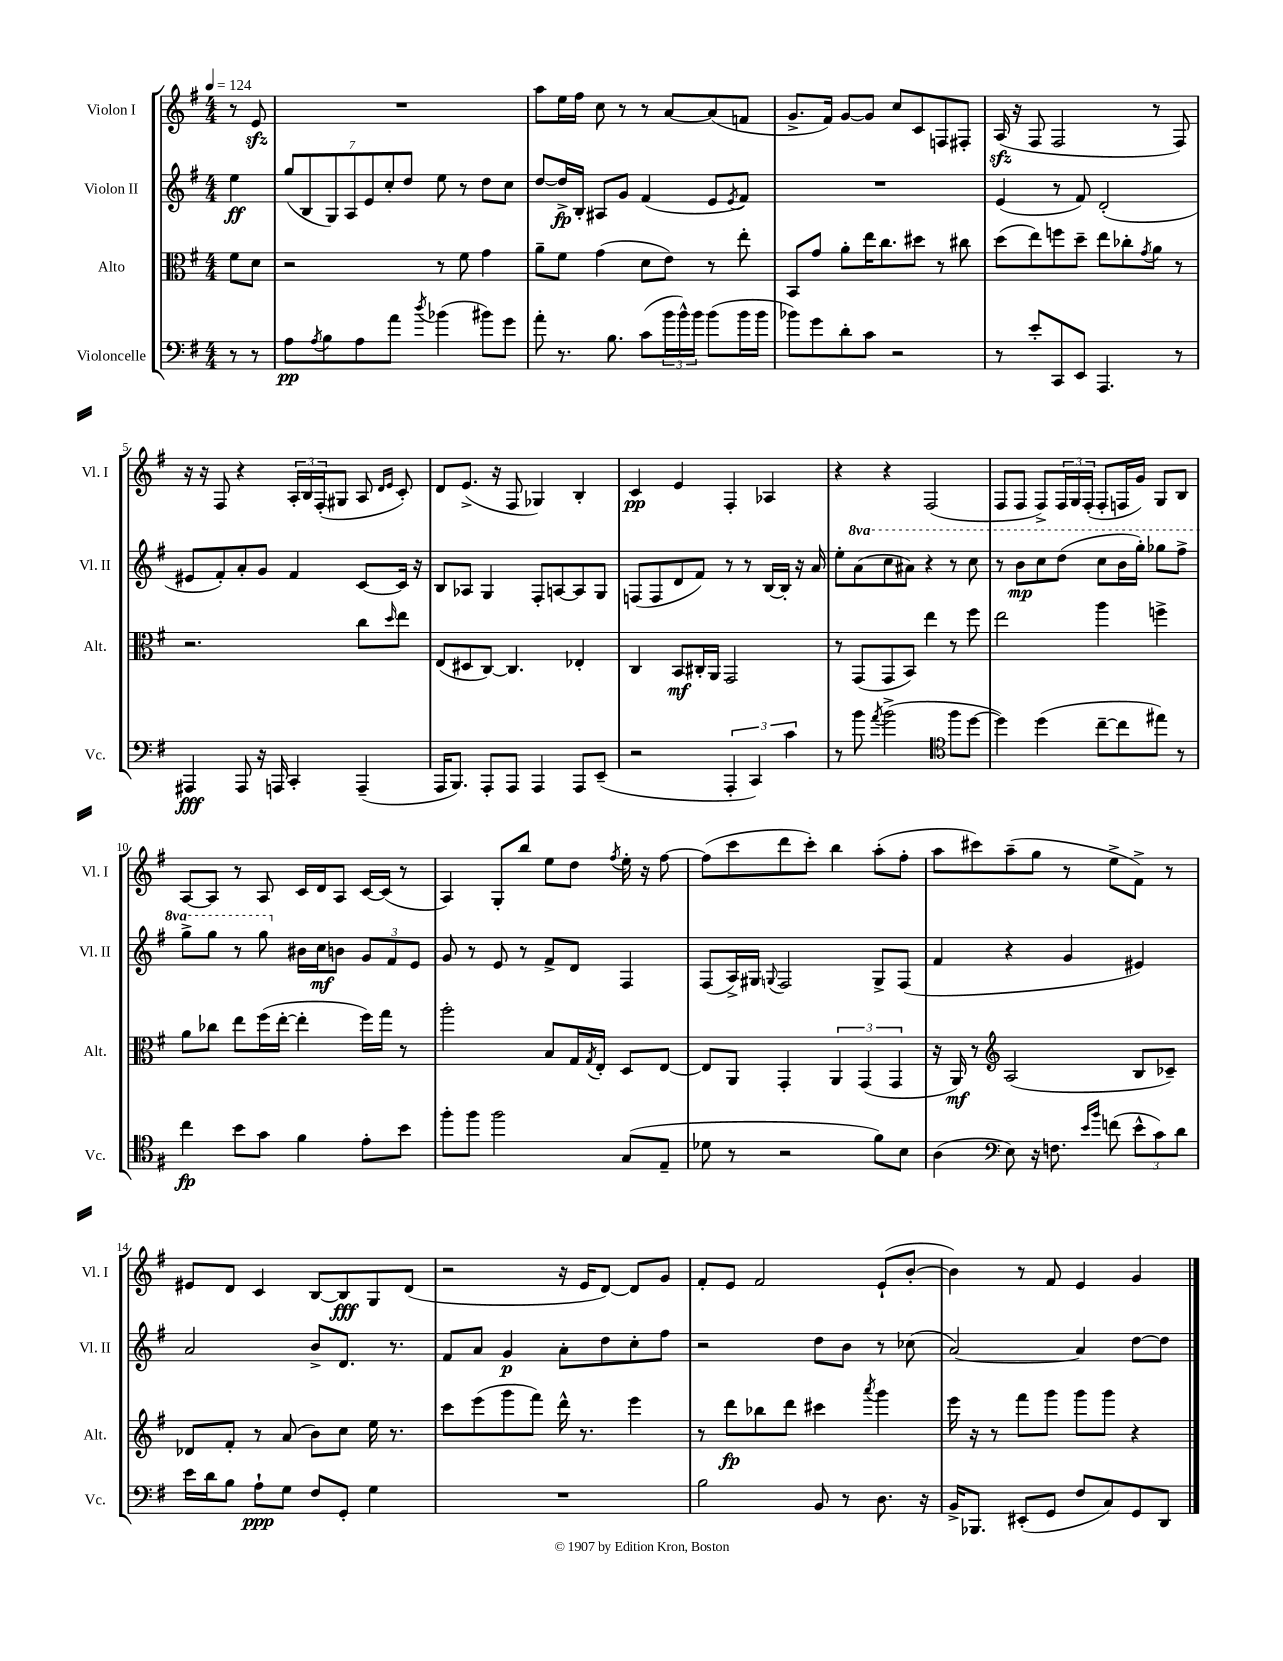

**kern	**dynam	**kern	**dynam	**kern	**dynam	**kern	**dynam
*part4	*part4	*part3	*part3	*part2	*part2	*part1	*part1
*staff4	*staff4	*staff3	*staff3	*staff2	*staff2	*staff1	*staff1
*I"Violoncelle	*	*I"Alto	*	*I"Violon II	*	*I"Violon I	*
*I'Vc.	*	*I'Alt.	*	*I'Vl. II	*	*I'Vl. I	*
*clefF4	*	*clefC3	*	*clefG2	*	*clefG2	*
*k[f#]	*	*k[f#]	*	*k[f#]	*	*k[f#]	*
*M4/4	*	*M4/4	*	*M4/4	*	*M4/4	*
*MM124	*	*MM124	*	*MM124	*	*MM124	*
=	=	=	=	=	=	=	=
8r	.	8f#\L	.	4ee\	ff	8r	.
8r	.	8d\J	.	.	.	8ezz/	.
=1	=1	=1	=1	=1	=1	=1	=1
8A\L	pp	2r	.	(14gg/L	.	1r	.
.	.	.	.	14B/	.	.	.
8qA/	.	.	.	.	.	.	.
8B\	.	.	.	.	.	.	.
.	.	.	.	14G/)	.	.	.
.	.	.	.	14A/	.	.	.
8A\	.	.	.	.	.	.	.
.	.	.	.	14e/	.	.	.
.	.	.	.	14cc'/	.	.	.
8a\J	.	.	.	.	.	.	.
.	.	.	.	14dd/J	.	.	.
8qdd/	.	.	.	.	.	.	.
(4b-X\	.	8r	.	8ee\	.	.	.
.	.	8f#\	.	8r	.	.	.
8b#X\L)	.	4g\	.	8dd\L	.	.	.
8g\J	.	.	.	8cc\J	.	.	.
=2	=2	=2	=2	=2	=2	=2	=2
8a'\	.	8a~\L	.	[8dd/L	.	8aa\L	.
8.r	.	8f#\J	.	16dd^/L]	fp	16ee\L	.
.	.	.	.	16B'/JJ	.	16ff#\JJ	.
.	.	(4g\	.	8A#X/L	.	8cc\	.
8.B\	.	.	.	.	.	.	.
.	.	.	.	8g/J	.	8r	.
(8c\L	.	8d\L	.	(4f#/	.	8r	.
24b\L	.	8e\J)	.	.	.	[8a/L	.
24b^^\)	.	.	.	.	.	.	.
24b\JJ	.	.	.	.	.	.	.
(8b\L	.	8r	.	8e/L	.	(8a/]	.
.	.	.	.	8qe/	.	.	.
16b\L	.	8ee'\	.	8f#/J)	.	8fn/J	.
16b\JJ	.	.	.	.	.	.	.
=3	=3	=3	=3	=3	=3	=3	=3
8b-X\L)	.	8BB/L	.	1r	.	8.g^/L	.
8g\	.	8g/J	.	.	.	.	.
.	.	.	.	.	.	16f#/Jk)	.
8d'\	.	8a'\L	.	.	.	[8g/L	.
8c\J	.	16ee\K	.	.	.	8g/J]	.
.	.	8.cc\	.	.	.	.	.
2r	.	.	.	.	.	8cc/L	.
.	.	8dd#X\J	.	.	.	8c/	.
.	.	8r	.	.	.	8Fn/	.
.	.	8cc#X\	.	.	.	8F#X'/J	.
=4	=4	=4	=4	=4	=4	=4	=4
8r	.	(8dd\L	.	(4e/	.	(16Azz/	.
.	.	.	.	.	.	16r	.
8e'/L	.	8ee\)	.	.	.	8F#/	.
8CC/	.	8ffn\	.	8r	.	2F#/	.
8EE/J	.	8dd~\J	.	8f#/)	.	.	.
4.AAA/	.	8ee\L	.	(2d'/	.	.	.
.	.	8cc-X'\	.	.	.	.	.
.	.	8qg/	.	.	.	.	.
.	.	8a\J	.	.	.	8r	.
8r	.	8r	.	.	.	8F#/)	.
!!LO:LB:g=z
=5	=5	=5	=5	=5	=5	=5	=5
4AAA#X/	fff	2.r	.	8e#X/L	.	16r	.
.	.	.	.	.	.	16r	.
.	.	.	.	8f#'/)	.	8F#/	.
8AAA#/	.	.	.	8a'/	.	4r	.
16r	.	.	.	8g/J	.	.	.
16AAAn/	.	.	.	.	.	.	.
4CC'/	.	.	.	4f#/	.	24A'/LL	.
.	.	.	.	.	.	24B/	.
.	.	.	.	.	.	(24F#'/J	.
.	.	.	.	.	.	8G#X/J	.
(4AAA~/	.	8cc\L	.	[8c/L	.	8A/	.
.	.	.	.	.	.	16qqd/LL	.
.	.	16qqdd/	.	.	.	16qqe/JJ	.
.	.	8ee\J	.	16c/Jk]	.	8c'/)	.
.	.	.	.	16r	.	.	.
=6	=6	=6	=6	=6	=6	=6	=6
16AAA/KL	.	(8E/L	.	8B/L	.	8d/L	.
8.BBB/J)	.	.	.	.	.	.	.
.	.	8D#X/	.	8A-X/J	.	(8.e^/J	.
8AAA'/L	.	[8C/J)	.	4G/	.	.	.
.	.	.	.	.	.	16r	.
8AAA/J	.	4.C/]	.	.	.	8F#/	.
4AAA/	.	.	.	8F#'/L	.	4G-X/)	.
.	.	.	.	[8An/	.	.	.
8AAA/L	.	4E-X'/	.	8A/]	.	4B'/	.
(8EE~/J	.	.	.	8G/J	.	.	.
=7	=7	=7	=7	=7	=7	=7	=7
2r	.	4C/	.	(8Fn/L	.	4c/	pp
.	.	.	.	8F/	.	.	.
.	.	8BB/L	mf	8d/	.	4e/	.
.	.	16C#X'/L	.	8f#/J)	.	.	.
.	.	16AA/JJ	.	.	.	.	.
6AAA'/	.	2GG/	.	8r	.	4F#'/	.
.	.	.	.	8r	.	.	.
6CC/)	.	.	.	.	.	.	.
.	.	.	.	[16B/LL	.	4A-X/	.
.	.	.	.	16B'/JJ]	.	.	.
6c\	.	.	.	.	.	.	.
.	.	.	.	16r	.	.	.
.	.	.	.	16a/	.	.	.
=8	=8	=8	=8	=8	=8	=8	=8
8r	.	8r	.	8ee'\L	.	4r	.
*	*	*	*	*8va	*	*	*
8b\	.	(8GG/L	.	(8aa\	.	.	.
8qa/	.	.	.	.	.	.	.
(2b^\	.	8GG/	.	8ccc\	.	4r	.
.	.	8BB/J)	.	8aa#X\J)	.	.	.
.	.	4ee\	.	4r	.	(2F#/	.
*clefC4	*	*	*	*	*	*	*
8ff#\L	.	8r	.	8r	.	.	.
[8dd\J	.	8ff#\	.	8ccc\	.	.	.
=9	=9	=9	=9	=9	=9	=9	=9
4dd\])	.	2ee\	.	8r	.	8F#/L	.
.	.	.	.	8bb\L	mp	8F#/J	.
(4dd\	.	.	.	8ccc\	.	8F#^/L)	.
.	.	.	.	(8ddd\J	.	24F#/L	.
.	.	.	.	.	.	24G/	.
.	.	.	.	.	.	(24F#'/JJ	.
[8cc~\L	.	4aa\	.	8ccc\L	.	8F#'/L	.
8cc\]	.	.	.	16bb\L	.	16Fn/L	.
.	.	.	.	16ggg'\JJ)	.	16g/JJ)	.
8ee#X\J)	.	4ffn^\	.	8ggg-X\L	.	8G/L	.
8r	.	.	.	8fff#^\J	.	8B/J	.
!!LO:LB:g=z
=10	=10	=10	=10	=10	=10	=10	=10
4cc\	fp	8a\L	.	8ggg^\L	.	[8A/L	.
.	.	8cc-X\J	.	8ggg\J	.	8A/J]	.
8b\L	.	8ee\L	.	8r	.	8r	.
8g\J	.	(16ff#\L	.	8ggg\	.	8A/	.
.	.	[16ee'\JJ	.	.	.	.	.
*	*	*	*	*X8va	*	*	*
4f#\	.	4ee'\]	.	16b#X\LL	.	16c/LL	.
.	.	.	.	16cc\J	mf	16d/J	.
.	.	.	.	8bn\J	.	8A/J	.
8e'\L	.	16ff#\LL)	.	12g/L	.	[16c/LL	.
.	.	16gg\JJ	.	.	.	(16c/JJ]	.
.	.	.	.	12f#/	.	.	.
8b\J	.	8r	.	.	.	8r	.
.	.	.	.	12e/J	.	.	.
=11	=11	=11	=11	=11	=11	=11	=11
8ff#'\L	.	2aa'\	.	8g/	.	4A/)	.
8ff#\J	.	.	.	8r	.	.	.
2ff#\	.	.	.	8e/	.	8G'/L	.
.	.	.	.	8r	.	8bb/J	.
.	.	8B/L	.	8f#^/L	.	8ee\L	.
.	.	16G/L	.	8d/J	.	8dd\J	.
.	.	8qG/	.	.	.	.	.
.	.	16E'/JJ	.	.	.	.	.
.	.	.	.	.	.	8qff#/	.
(8G/L	.	8D/L	.	4F#/	.	16ee'\	.
.	.	.	.	.	.	16r	.
8E~/J	.	[8E/J	.	.	.	[8ff#\	.
=12	=12	=12	=12	=12	=12	=12	=12
8d-X\	.	8E/L]	.	(8F#/L	.	(8ff#\L]	.
8r	.	8AA/J	.	16A^/L)	.	8ccc\	.
.	.	.	.	16G#X/JJ	.	.	.
.	.	.	.	8qqGn/	.	.	.
2r	.	4GG'/	.	2F#/	.	8ddd\	.
.	.	.	.	.	.	8ccc'\J)	.
.	.	6AA/	.	.	.	4bb\	.
.	.	(6GG/	.	.	.	.	.
8f#\L)	.	.	.	8G^/L	.	(8aa'\L	.
.	.	6GG/	.	.	.	.	.
8B\J	.	.	.	(8F#/J	.	8ff#'\J	.
=13	=13	=13	=13	=13	=13	=13	=13
(4A\	.	16r	.	4f#/	.	8aa\L	.
.	.	16AA/)	mf	.	.	.	.
.	.	8r	.	.	.	8ccc#X\)	.
*clefF4	*	*clefG2	*	*	*	*	*
8E\)	.	(2A/	.	4r	.	(8aa~\	.
16r	.	.	.	.	.	8gg\J	.
8.Fn\	.	.	.	.	.	.	.
.	.	.	.	4g/	.	8r	.
16qqe/LL	.	.	.	.	.	.	.
16qqb/JJ	.	.	.	.	.	.	.
(8fn\	.	.	.	.	.	8ee^\L	.
12e^^\L	.	8B/L	.	4e#X/)	.	8f#^\J)	.
12c\)	.	.	.	.	.	.	.
.	.	8c-X~/J)	.	.	.	8r	.
12d\J	.	.	.	.	.	.	.
!!LO:LB:g=z
=14	=14	=14	=14	=14	=14	=14	=14
16e\LL	.	8d-X/L	.	2a/	.	8e#X/L	.
16d\J	.	.	.	.	.	.	.
8B\J	.	8f#'/J	.	.	.	8d/J	.
8A`\L	ppp	8r	.	.	.	4c/	.
8G\J	.	(8a/	.	.	.	.	.
8F#/L	.	8b\L)	.	8b^/L	.	[8B/L	.
8GG'/J	.	8cc\J	.	8.d/J	.	8B/]	fff
4G\	.	16ee\	.	.	.	8G/	.
.	.	8.r	.	8.r	.	.	.
.	.	.	.	.	.	(8d/J	.
=15	=15	=15	=15	=15	=15	=15	=15
1r	.	8ccc\L	.	8f#/L	.	2r	.
.	.	(8eee\	.	8a/J	.	.	.
.	.	8ggg\	.	4g/	p	.	.
.	.	8fff#\J)	.	.	.	.	.
.	.	16ddd^^\	.	8a'\L	.	16r	.
.	.	8.r	.	.	.	16e/KL	.
.	.	.	.	8dd\	.	[8d/J)	.
.	.	4eee\	.	8cc'\	.	8d/L]	.
.	.	.	.	8ff#\J	.	8g/J	.
=16	=16	=16	=16	=16	=16	=16	=16
2B\	.	8r	.	2r	.	8f#'/L	.
.	.	8ddd\L	fp	.	.	8e/J	.
.	.	8bb-X\	.	.	.	2f#/	.
.	.	8ddd\J	.	.	.	.	.
8BB/	.	4ccc#X\	.	8dd\L	.	.	.
8r	.	.	.	8b\J	.	.	.
.	.	8qaaa/	.	.	.	.	.
8.D\	.	4ggg\	.	8r	.	(8e`/L	.
.	.	.	.	(8cc-X\	.	[8b'/J	.
16r	.	.	.	.	.	.	.
=17	=17	=17	=17	=17	=17	=17	=17
16BB^/KL	.	16eee\	.	[2a/)	.	4b\])	.
8.BBB-X/J	.	16r	.	.	.	.	.
.	.	8r	.	.	.	.	.
(8EE#X'/L	.	8fff#\L	.	.	.	8r	.
8GG/J	.	8ggg\J	.	.	.	8f#/	.
8F#/L	.	8ggg\L	.	4a/]	.	4e/	.
8C/)	.	8ggg\J	.	.	.	.	.
8GG/	.	4r	.	[8dd\L	.	4g/	.
8DD/J	.	.	.	8dd\J]	.	.	.
==	==	==	==	==	==	==	==
*-	*-	*-	*-	*-	*-	*-	*-
